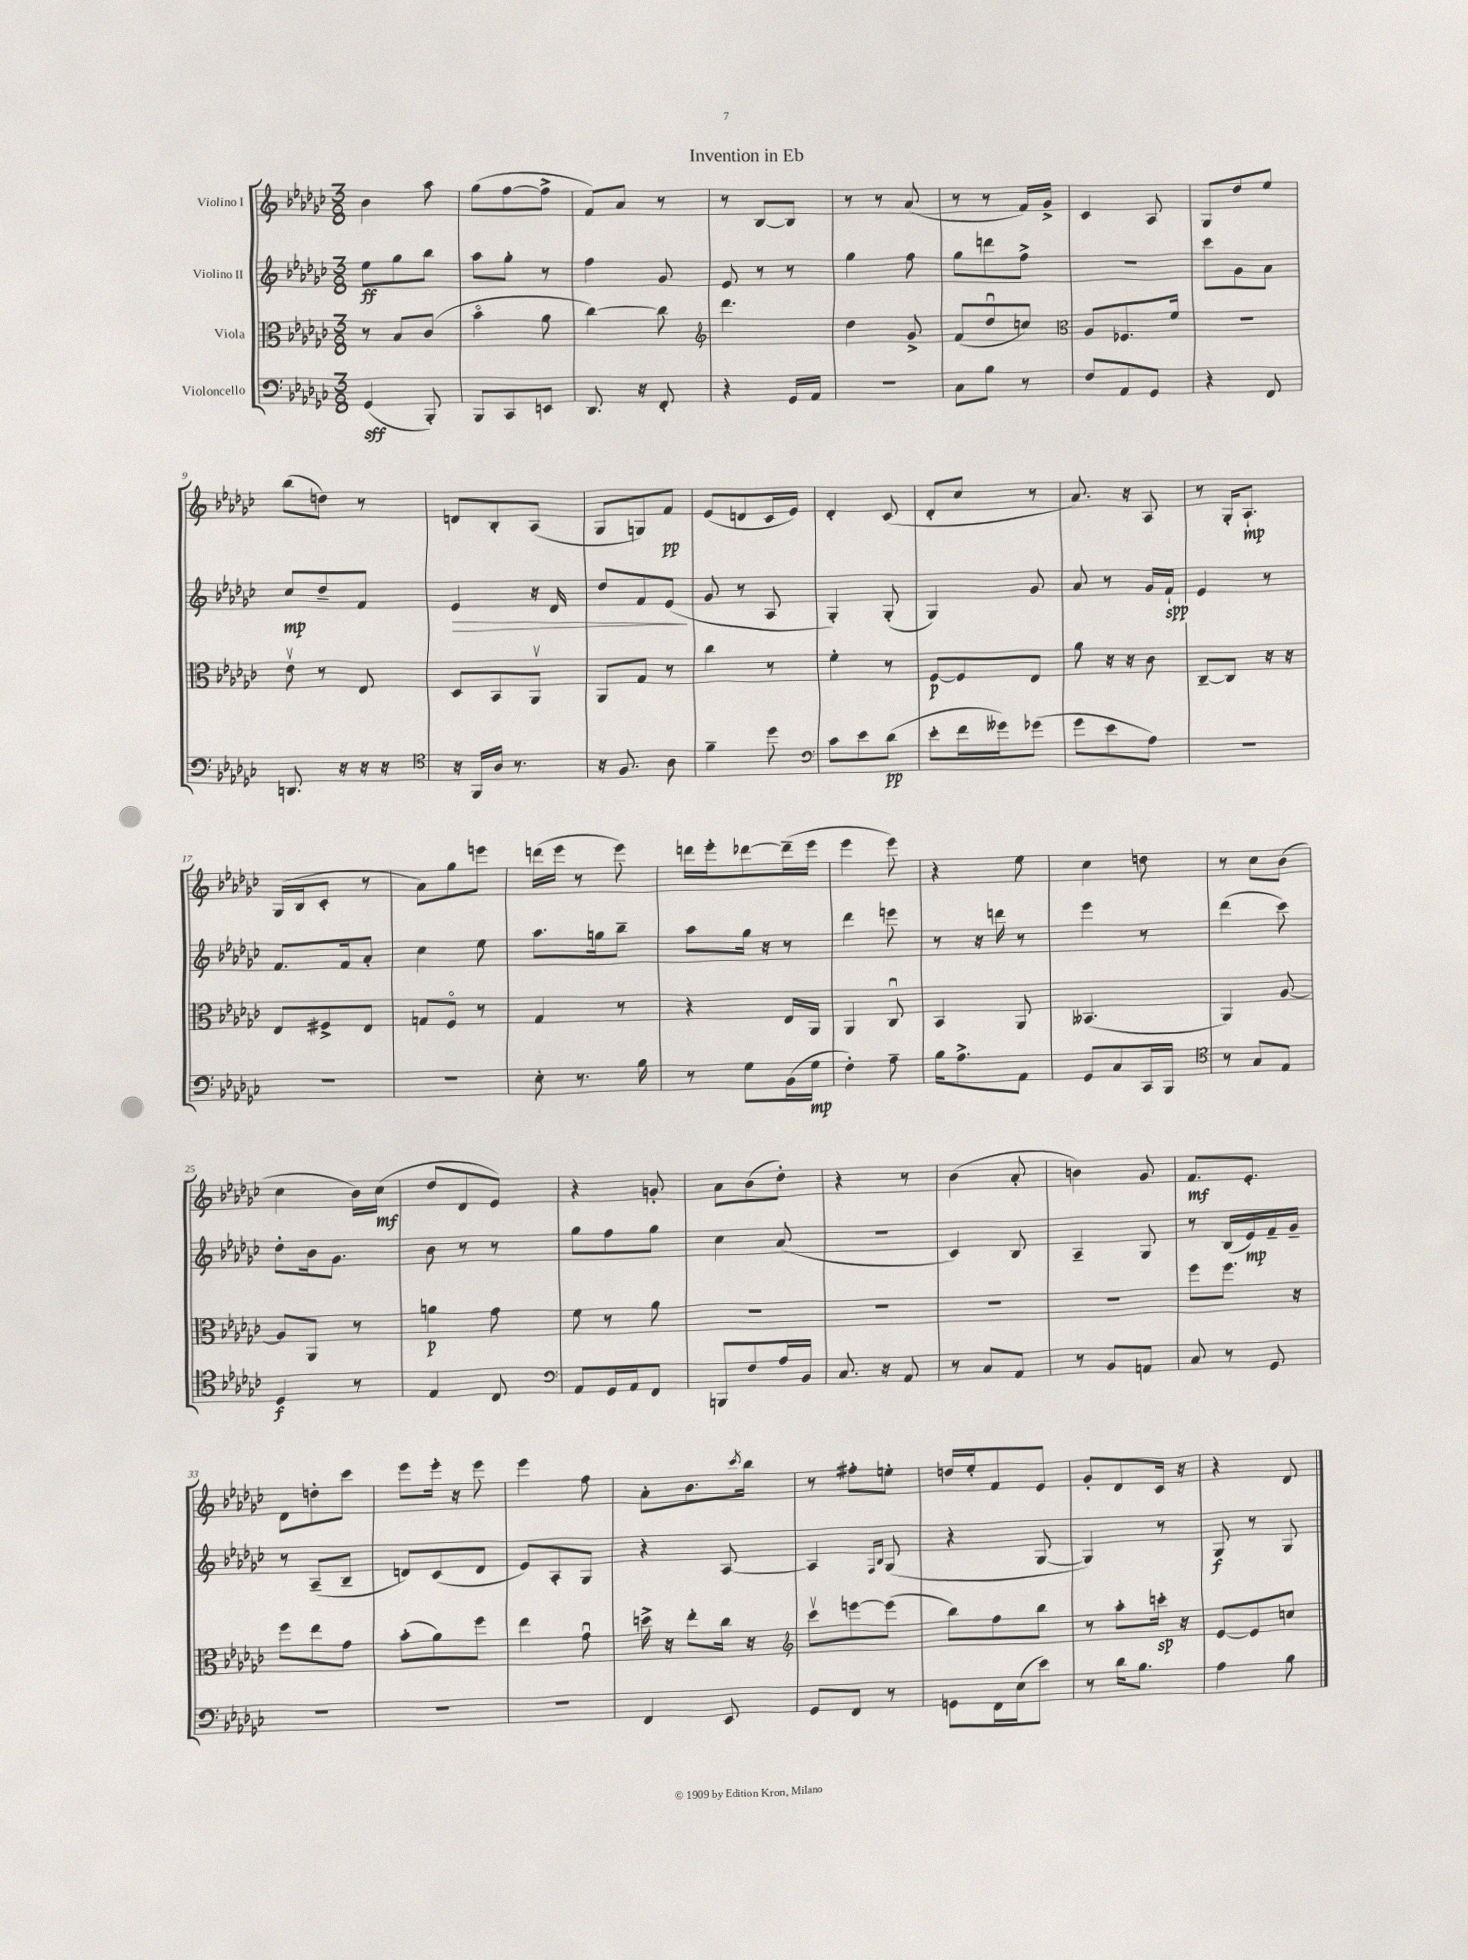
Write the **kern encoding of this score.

**kern	**kern	**kern	**kern
*staff4	*staff3	*staff2	*staff1
*clefF4	*clefC3	*clefG2	*clefG2
*k[b-e-a-d-g-c-]	*k[b-e-a-d-g-c-]	*k[b-e-a-d-g-c-]	*k[b-e-a-d-g-c-]
*M3/8	*M3/8	*M3/8	*M3/8
(4GG-	8r	8ee-	4b-
.	8B-	8gg-	.
8BBB-')	(8c-	8bb-	8aa-
=	=	=	=
8BBB-	4b-o	8aa-	(8gg-
8CC-	.	8gg-'	[8ff
8EE	8a-	8r	8ff^]
=	=	=	=
8.DD-	[4cc-)	4ff	8f)
.	.	.	8a-
16r	.	.	.
8FF'	8cc-]	8g-	8r
=	=	=	=
*	*clefG2	*	*
4r	4.ddd-	8e-	8r
.	.	8r	[8B-
16GG-	.	8r	8B-]
16AA-	.	.	.
=	=	=	=
4.r	4dd-	4gg-	8r
.	.	.	8r
.	8g-^	8ff	(8a-
=	=	=	=
8C-	(8f	8gg-	8r
8B-	8dd-u	8ddd	8r
8r	8cc)	8ff^	16f)
.	.	.	16g-^
=	=	=	=
*	*clefC3	*	*
8F	8A-	4.r	4c-
8AA-	8.F-	.	.
8GG-	.	.	8A-
.	16f	.	.
=	=	=	=
4r	4.r	8ccc-	8G-
.	.	8g-	8dd-
8FF	.	8a-	8ee-
=	=	=	=
8.DD	8e-v	8cc-	(8bb-
.	8r	8dd-~	8dd)
16r	.	.	.
16r	8E-	8f	8r
16r	.	.	.
=	=	=	=
*clefC4	*	*	*
16r	8D-	4e-	8d
16FF	.	.	.
16A-	8BB-	.	8B-'
8.r	.	.	.
.	8AA-v	16r	(8A-
.	.	16d-	.
=	=	=	=
16r	8AA-	8dd-	8G-
8.F	.	.	.
.	8G-	8f	8G)
8A-	8r	(8e-	8f
=	=	=	=
4f~	4cc-	8g-	(8e-
.	.	8r	8d
8dd-	8r	8A-	16c-
.	.	.	16e-)
=	=	=	=
*clefF4	*	*	*
8c-	4f'	4G-')	4d-'
8e-	.	.	.
(8d-	8r	(8G-'	(8c-
=	=	=	=
8e-'	[8F	4G-)	8d-'
16f	8F]	.	8cc-
16g--)	.	.	.
(8g-	8E-	8g-	8r
=	=	=	=
8g-	8a-	8a-	8.a-)
8e-	16r	8r	.
.	16r	.	16r
8A-)	8c-	16g-	8A-
.	.	16f`	.
=	=	=	=
4.r	[8C-~	4e-	8r
.	8C-]	.	16G-'
.	.	.	8.A-`
.	16r	8r	.
.	16r	.	.
=	=	=	=
4.r	8E-	8.f	(16G-
.	.	.	16B-
.	8F#^	.	8c-'
.	.	16f	.
.	8E-	8a-'	8r
=	=	=	=
4.r	8G	4cc-	8a-)
.	8Fo	.	8gg-
.	8r	8ee-	8eee
=	=	=	=
8E-'	4G-	8.aa-	(16ddd
.	.	.	16eee-
8.r	.	.	8r
.	.	16gg	.
.	8r	8bb-~	8eee-)
16B-	.	.	.
=	=	=	=
8r	4r	8aa-	16ddd
.	.	.	16eee-'
8G-	.	16gg-	[8ddd-
.	.	16r	.
(16BB-	16E-	8r	(16ddd-~]
16G-	16AA-	.	16eee-
=	=	=	=
4F')	4AA-	4ddd-	4eee-
8A-~	8C-u	8eee	8eee-)
=	=	=	=
16B-	4BB-	8r	4r
8.A-^	.	.	.
.	.	16r	.
.	.	16ddd	.
8AA-	8AA-	8r	8ee-
=	=	=	=
8GG-	(4.BB--	4eee-	4cc-
8C-	.	.	.
16CC-	.	8r	8dd
16BBB-	.	.	.
=	=	=	=
*clefC4	*	*	*
8r	4AA-)	(4ddd-	8r
8G-	.	.	8cc-
8E-	[8A-	8ccc-)	(8b-
=	=	=	=
4D-	8A-]	8dd-'	4cc-
.	8AA-	16b-	.
.	.	8.g-	.
8r	8r	.	16b-)
.	.	.	(16cc-
=	=	=	=
4E-	4a	8b-	8dd-
.	.	8r	8d-
8C-	8g-	8r	8e-)
=	=	=	=
*clefF4	*	*	*
8AA-	8f	8gg-	4r
16GG-	8r	8ff	.
16AA-	.	.	.
8FF	8a-	8gg-	8g'
=	=	=	=
8BBB	4.r	4cc-	8a-
8F	.	.	(8b-
16A-	.	(8a-	8dd-')
16BB-	.	.	.
=	=	=	=
8.C-	4.r	4.r	4r
16r	.	.	.
8AA-	.	.	8r
=	=	=	=
8r	4.r	4c-)	(4b-
8C-	.	.	.
8AA-	.	8B-	8a-'
=	=	=	=
8r	4.r	4A-~	4b)
8BB-	.	.	.
8AA	.	8G-	8g-
=	=	=	=
8C-	8ff	8r	8.f
8r	8.ff	(16B-	.
.	.	16e-)	8.e-'
8GG-	.	16f~	.
.	16r	16g-~	.
=	=	=	=
4.r	8ff	8r	8d-
.	8ee-	(8A-~	8dd'
.	8g-	8B-~	8ccc-
=	=	=	=
4.r	(8b-'	8d)	8eee-
.	8a-)	(8c-	16eee-'
.	.	.	16r
.	8ff	8d	8eee-
=	=	=	=
4.r	4ee-	8e-)	4eee-
.	.	8A-'	.
.	8g-u	8G-	8ff
=	=	=	=
4FF	16dd^	4r	8a-'
.	16r	.	.
.	8ee-'	.	8.b-
8EE-	16cc-	[8A-	.
.	.	.	8qccc-
.	16r	.	16bb-
=	=	=	=
*	*clefG2	*	*
8GG-	8ccc-v	4A-]	8r
8FF	[8eee	.	8ff#'
.	.	16qqF	.
.	.	16qqB-	.
8r	(8eee]	(8G-	8ee'
=	=	=	=
8GG	8bb-)	4r	16dd
.	.	.	16ee-'
16FF	8ff	.	8f
(16E-	.	.	.
8e-)	8bb-	[8G-	8e-
=	=	=	=
8r	8r	4G-])	8g-'
16d-	8aa-'	.	8d-
8.B-	.	.	.
.	16ccc'	8r	16c-
.	16r	.	16r
=	=	=	=
4A-	[8e-	8G-	4r
.	8e-]	8r	.
8B-	8cc	8G-	8d-
==	==	==	==
*-	*-	*-	*-
